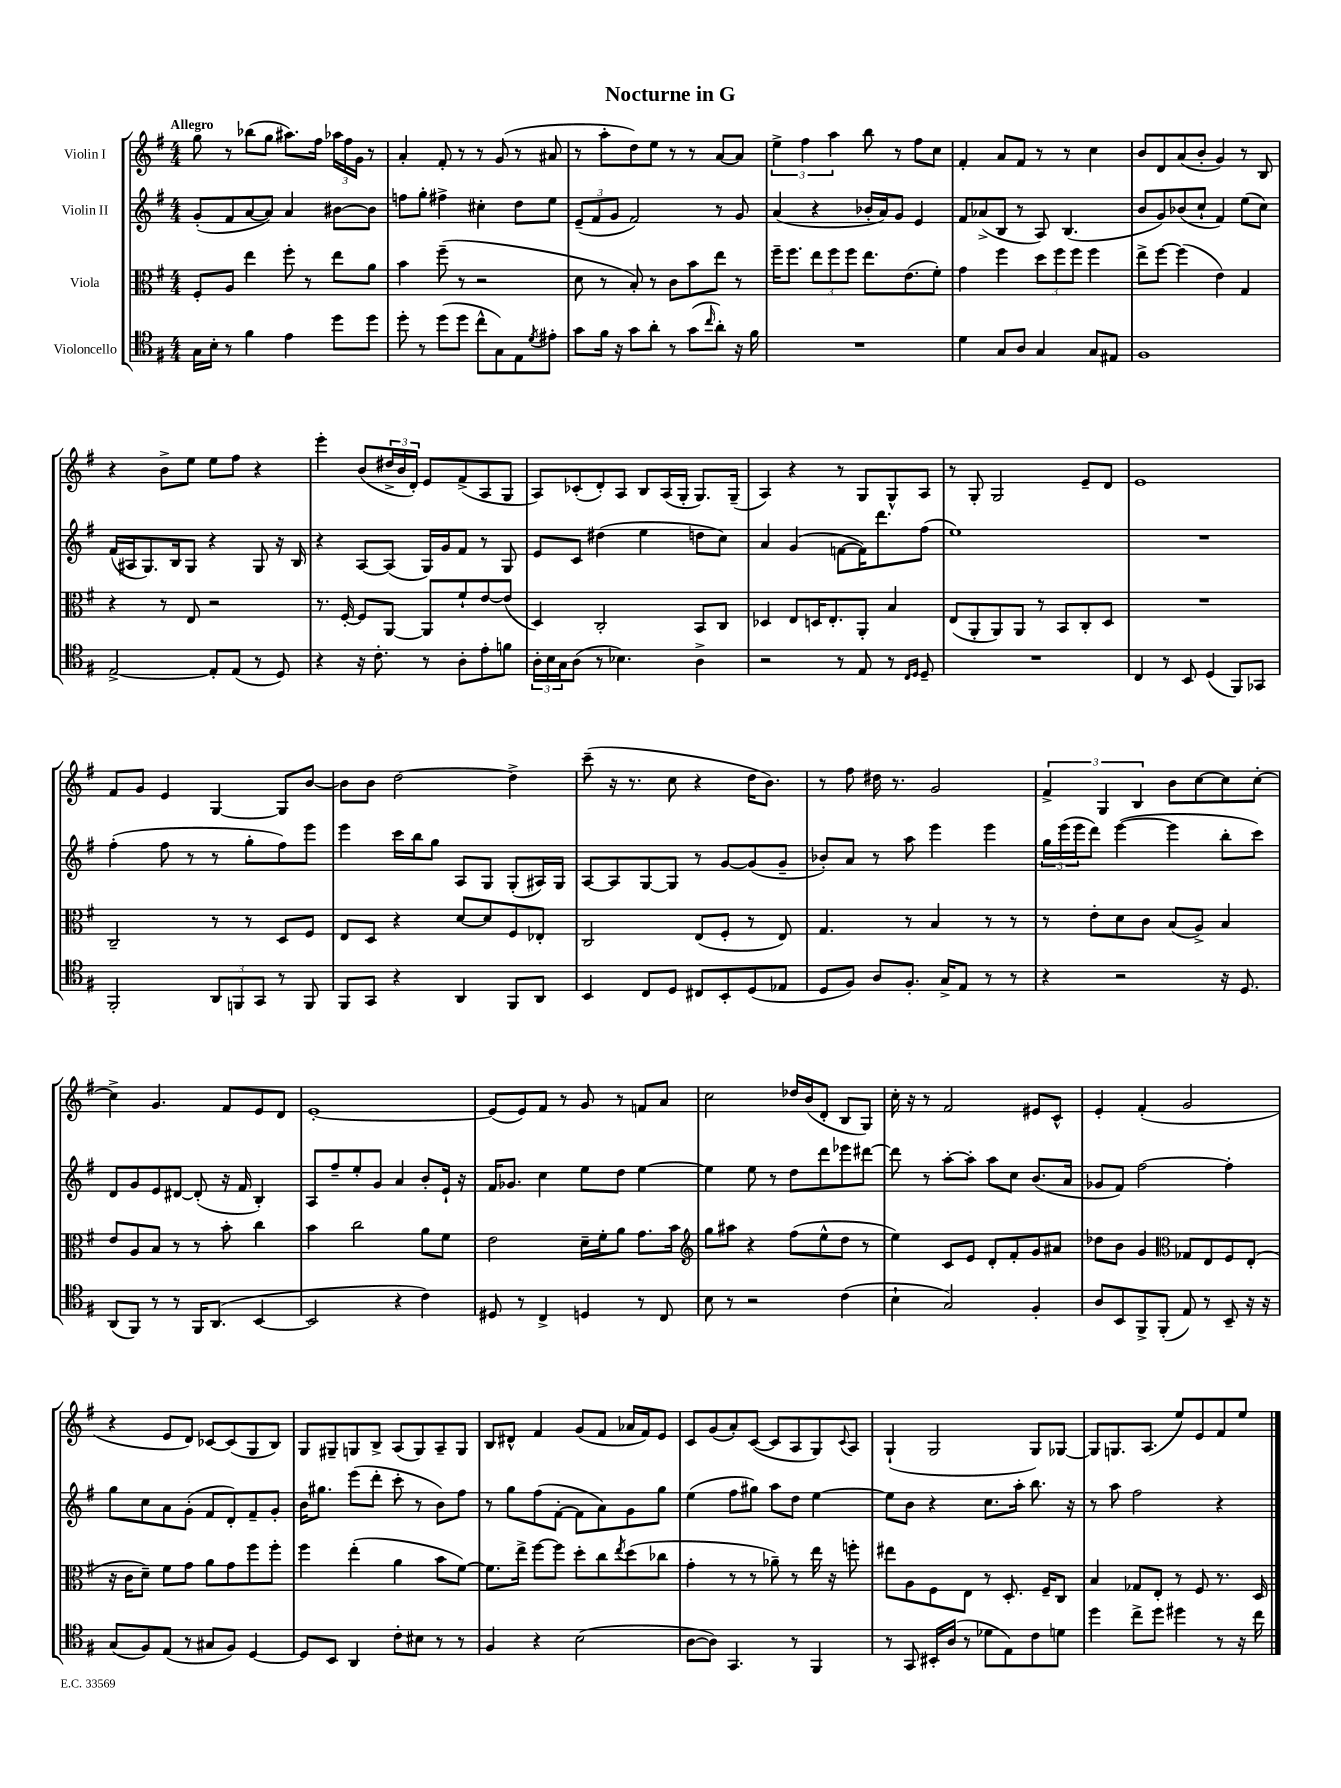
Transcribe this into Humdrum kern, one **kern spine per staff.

**kern	**kern	**kern	**kern
*staff4	*staff3	*staff2	*staff1
*clefC4	*clefC3	*clefG2	*clefG2
*k[f#]	*k[f#]	*k[f#]	*k[f#]
*M4/4	*M4/4	*M4/4	*M4/4
16G	8F#'	(8g'	8gg
16B'	.	.	.
8r	8A	8f#	8r
4f#	4ee	[8a	(8bb-
.	.	8a])	8gg
4e	8ff#'	4a	8.aa#)
.	8r	.	.
.	.	.	16ff#
8dd	8ee	[8b#	24aa-
.	.	.	24ff#
.	.	.	24g
8dd	8a	8b#]	8r
=	=	=	=
8dd'	4b	8ff	4a'
8r	.	8gg'	.
(8dd	(8ff#~	4ff#^	8f#'
8dd	8r	.	8r
8cc^^	2r	4cc#'	8r
8G)	.	.	(8g
8E	.	8dd	8r
8qd	.	.	.
8e#'	.	8ee	8a#
=	=	=	=
8g	8d	(12e~	8r
.	.	12f#	.
16f#	8r	.	8aa'
.	.	12g	.
16r	.	.	.
8g	8B')	2f#)	8dd)
8a'	8r	.	8ee
8r	8c	.	8r
(8g	8b	.	8r
16qqcc	.	.	.
8a')	8ee	8r	[8a
16r	8r	8g	8a]
16f#	.	.	.
=	=	=	=
1r	16ff#~	(4a	6ee^
.	8.ff#	.	.
.	.	.	6ff#
.	12ee	4r	.
.	12ff#	.	6aa
.	12ff#	.	.
.	8.ee	16b-'	8bb
.	.	16a)	.
.	.	8g	8r
.	(8.e	.	.
.	.	4e	8ff#
.	8f#')	.	8cc
=	=	=	=
4d	4g	8f#	4f#'
.	.	(8a-^	.
8G	4ff#	8B	8a
8A	.	8r	8f#
4G	12dd	8A)	8r
.	12ff#	.	.
.	.	(4.B	8r
.	12ff#	.	.
8G	4ff#	.	4cc
8E#	.	.	.
=	=	=	=
1F#	8ee^	8b	8b
.	[8ff#	8g)	8d
.	(4ff#]	(8b-	(8a
.	.	8cc`	8b'
.	4e)	4f#)	4g)
.	4G	(8ee	8r
.	.	8cc)	8B
=	=	=	=
[2E^	4r	(16f#	4r
.	.	16A#	.
.	.	8.G)	.
.	8r	.	8b^
.	.	16B	.
.	8E	8G	8ee
8E']	2r	4r	8ee
(8E	.	.	8ff#
8r	.	8G	4r
8D)	.	16r	.
.	.	16B	.
=	=	=	=
4r	8.r	4r	4eee'
.	[16F#'	.	.
16r	8F#]	[8A	(8b
8.c'	.	.	.
.	[8AA	(8A]	24dd#^
.	.	.	24b
.	.	.	24d')
8r	8AA]	16G)	8e
.	.	16g	.
8A'	8f#`	8f#	(8f#^
8e'	[8e	8r	8A
8f	(8e]	8G	8G
=	=	=	=
24A'	4D)	8e	8A)
24B	.	.	.
24G	.	.	.
(8A	.	8c	(8c-'
8r	2C'	(4dd#	8d')
4.B-)	.	.	8A
.	.	4ee	8B
.	.	.	(16A
.	.	.	16G'
4A^	8BB	8dd	8.G)
.	8C	8cc)	.
.	.	.	(16G~
=	=	=	=
2r	4D-	4a	4A)
.	8E	(4g	4r
.	16D	.	.
.	8.E'	.	.
8r	.	[8f	8r
8E	8AA'	16f])	8G
.	.	8.ddd	.
8r	4B	.	8G^^
16qqC	.	.	.
16qqD	.	.	.
8D~	.	(8ff#	8A
=	=	=	=
1r	(8E	1ee)	8r
.	8AA'	.	8G'
.	8AA)	.	2G
.	8AA	.	.
.	8r	.	.
.	8BB	.	.
.	8C'	.	8e~
.	8D	.	8d
=	=	=	=
4C	1r	1r	1e
8r	.	.	.
8BB	.	.	.
(4D	.	.	.
8FF#)	.	.	.
8GG-	.	.	.
=	=	=	=
2FF#'	2C~	(4ff#'	8f#
.	.	.	8g
.	.	8ff#	4e
.	.	8r	.
12AA	8r	8r	[4G
12FF	.	.	.
.	8r	8gg'	.
12GG	.	.	.
8r	8D	8ff#)	8G]
8FF	8F#	8eee	[8b
=	=	=	=
8FF#	8E	4eee	8b]
8GG	8D	.	8b
4r	4r	16ccc	[2dd
.	.	16bb	.
.	.	8gg	.
4AA	[8d	8A	.
.	8d]	8G	.
8FF#	8F#	(8G'	4dd^]
8AA	8E-'	16A#)	.
.	.	16G	.
=	=	=	=
4BB	2C	[8A	(8ccc~
.	.	8A]	16r
.	.	.	8.r
8C	.	[8G	.
8D	.	8G]	8cc
8C#	(8E	8r	4r
8BB'	8F#'	[8g	.
(8D	8r	(8g]	16dd
.	.	.	8.b)
8E-	8E)	8g~	.
=	=	=	=
8D	4.G	8b-')	8r
8F#)	.	8a	8ff#
8A	.	8r	16dd#
.	.	.	8.r
8.F#'	8r	8aa	.
.	4B	4eee	2g
16G^	.	.	.
8E	.	.	.
8r	8r	4eee	.
8r	8r	.	.
=	=	=	=
4r	8r	24gg	6f#^
.	.	(24eee	.
.	.	24eee	.
.	8e'	8ddd)	.
.	.	.	6G
2r	8d	([4eee	.
.	.	.	6B
.	8c	.	.
.	(8B	4eee]	8b
.	8A^)	.	[8cc
16r	4B	8bb'	8cc]
8.D	.	.	.
.	.	8ccc)	[8cc'
=	=	=	=
(8AA	8e	8d	4cc^]
8FF#)	8A	8g	.
8r	8B	8e	4.g
8r	8r	[8d#	.
16FF#	8r	(8d#']	.
(8.AA	.	.	.
.	8b'	16r	8f#
.	.	16f#	.
[4BB	4cc	4B')	8e
.	.	.	8d
=	=	=	=
2BB]	4b	8A	[1e'
.	.	8ff#~	.
.	2cc	8ee'	.
.	.	8g	.
4r	.	4a	.
4c)	8a	8b'	.
.	8f#	16e`	.
.	.	16r	.
=	=	=	=
8D#	2e	16f#	(8e]
.	.	8.g-	.
8r	.	.	8e)
4C^	.	4cc	8f#
.	.	.	8r
4D	16d~	8ee	8g
.	16f#'	.	.
.	8a	8dd	8r
8r	8.g	[4ee	8f
8C	.	.	8a
.	16b	.	.
=	=	=	=
*	*clefG2	*	*
8B	8gg	4ee]	2cc
8r	8aa#	.	.
2r	4r	8ee	.
.	.	8r	.
.	(8ff#	8dd	16dd-
.	.	.	(16b
.	8ee^^	8ddd	8d'
(4c	8dd	8eee-	8B
.	8r	[8ddd#	8G)
=	=	=	=
4B`	4ee)	8ddd#]	16cc'
.	.	.	16r
.	.	8r	8r
2G)	8c	[8aa'	2f#
.	8e	8aa']	.
.	8d'	8aa	.
.	8f#'	8cc	.
4F#'	8g	(8.b	8e#
.	8a#	.	8c^^
.	.	16a	.
=	=	=	=
8A	8dd-	8g-	4e'
8BB	8b	8f#)	.
8FF#^	4g	[2ff#	(4f#'
(8FF#'	.	.	.
*	*clefC3	*	*
8E)	8G-	.	2g
8r	8E	.	.
8BB~	8F#	4ff#']	.
16r	(8E'	.	.
16r	.	.	.
=	=	=	=
(8G	16r	8gg	4r
.	16c	.	.
8F#)	8d~)	8cc	.
(8E	8f#	8a	8e
8r	8g	(8g'	8d)
8G#	8a	8f#	[8c-
8F#)	8g	8d')	(8c-]
[4D	8ff#	8f#~	8G
.	8ff#'	8g'	8B)
=	=	=	=
8D]	4ff#	16b	8G
.	.	8.gg#	.
8BB	.	.	8G#~
4AA	(4ee'	(8eee	8G
.	.	8ddd'	8B^
8c'	4a	8ccc'	(8A
8B#	.	8r	8G)
8r	8b	8b)	8A~
8r	[8f#)	8ff#	8G
=	=	=	=
4F#	8.f#]	8r	8B
.	.	8gg	8d#^^
.	16ee^	.	.
4r	[8ff#	(8ff#	4f#
.	8ff#]	[8f#'	.
(2B	8dd'	8f#]	(8g
.	8cc	8a)	8f#
.	8qee	.	.
.	(8dd	8g	16a-
.	.	.	16f#)
.	8cc-	8gg	8e
=	=	=	=
[8A	4g'	(4ee	8c
8A])	.	.	(8g
4.GG	8r	8ff#	8a')
.	8r	8gg#)	([8c
.	8a-~)	8aa	8c]
8r	8r	8dd	8A
4FF#	16ee	[4ee	8G)
.	16r	.	.
.	.	.	8qqc
.	8ff'	.	8A
=	=	=	=
8r	8ee#	8ee]	(4G`
8GG	8A	8b	.
16BB#'	8F#	4r	2G
(16A	.	.	.
8r	8E	.	.
8d-	8r	8.cc	.
8E)	8.D'	.	.
.	.	16aa'	.
8c	.	8.bb	8G)
.	16F#~	.	.
8d	8C	.	[8G-
.	.	16r	.
=	=	=	=
4dd	4B	8r	8G-]
.	.	8aa	8.G
8cc^	8G-	2ff#	.
.	.	.	(8.A
8dd	8E'	.	.
4dd#	8r	.	8ee)
.	8F#	.	8e
8r	8.r	4r	8f#
16r	.	.	8ee
16cc	16D	.	.
==	==	==	==
*-	*-	*-	*-
